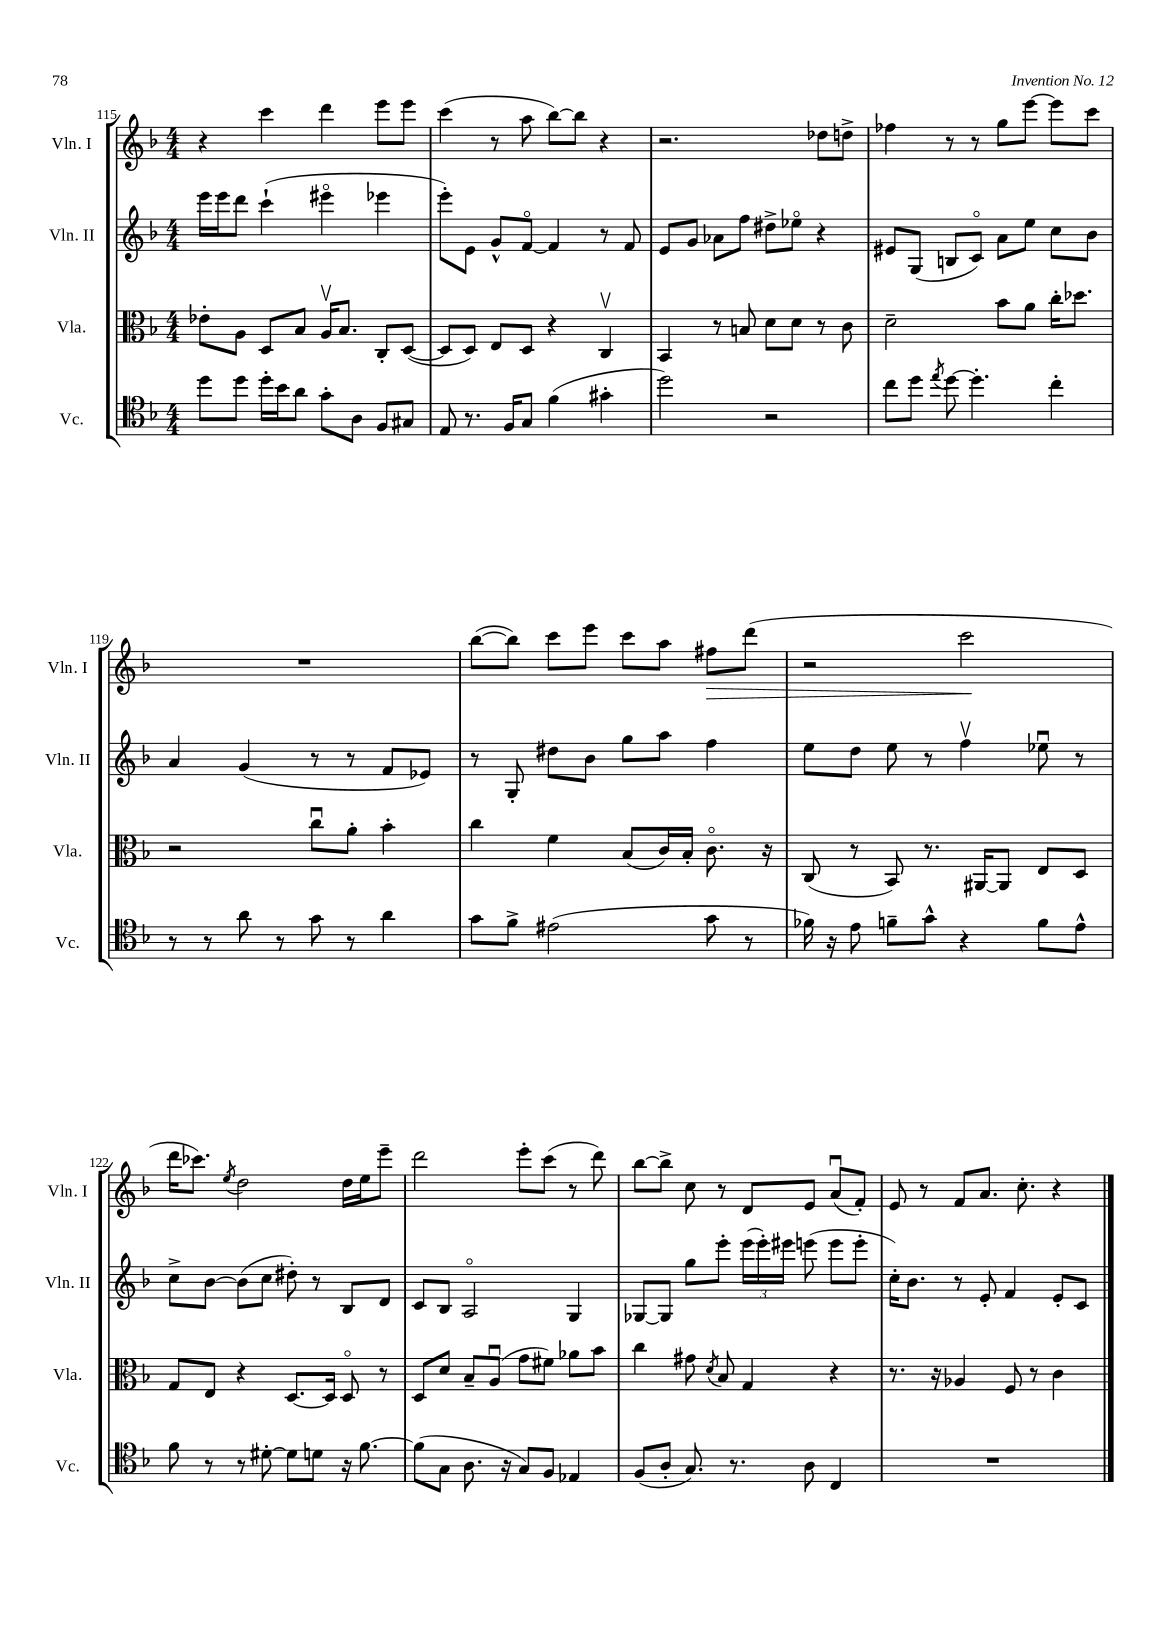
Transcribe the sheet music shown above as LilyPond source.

<<
\new StaffGroup <<
\new Staff = "s0" \with { instrumentName = "Vln. I" shortInstrumentName = "Vln. I" } {
    \clef treble \key f \major \numericTimeSignature \time 4/4
    \autoBeamOff r4 c'''4 d'''4 e'''8[ e'''8] |
    c'''4( r8 a''8 bes''8[~) bes''8] r4 |
    r2. des''8[ d''8]-> |
    fes''4 r8 r8 g''8[ e'''8]~ e'''8[ c'''8] |
    R1 |
    bes''8[~( bes''8]) c'''8[ e'''8] c'''8[ a''8] fis''8[\> d'''8]( |
    r2 c'''2\! |
    d'''16[ ces'''8.]) \acciaccatura { e''8 } d''2 d''16[ e''16 e'''8]-- |
    d'''2 e'''8[-. c'''8]( r8 d'''8) |
    bes''8[~ bes''8]-> c''8 r8 d'8[ e'8] a'8[\downbow( f'8]-.) |
    e'8 r8 f'8[ a'8.] c''8.-. r4 \bar "|." |
}
\new Staff = "s1" \with { instrumentName = "Vln. II" shortInstrumentName = "Vln. II" } {
    \clef treble \key f \major \numericTimeSignature \time 4/4
    \autoBeamOff e'''16[ e'''16 d'''8] c'''4-!( eis'''4\flageolet ees'''4 |
    e'''8[-.) e'8] g'8[-^ f'8]~\flageolet f'4 r8 f'8 |
    e'8[ g'8] aes'8[ f''8] dis''8[-> ees''8]\flageolet r4 |
    eis'8[ g8]( b8[ c'8]\flageolet) a'8[ e''8] c''8[ bes'8] |
    a'4 g'4( r8 r8 f'8[ ees'8]) |
    r8 g8-. dis''8[ bes'8] g''8[ a''8] f''4 |
    e''8[ d''8] e''8 r8 f''4\upbow ees''8\downbow r8 |
    c''8[-> bes'8]~ bes'8[( c''8] dis''8-.) r8 bes8[ d'8] |
    c'8[ bes8] a2\flageolet g4 |
    ges8[~ ges8] g''8[ e'''8]-. \tuplet 3/2 { e'''16[( e'''16-.) eis'''16] } e'''8( e'''8[ e'''8]-. |
    c''16[-.) bes'8.] r8 e'8-. f'4 e'8[-. c'8] \bar "|." |
}
\new Staff = "s2" \with { instrumentName = "Vla." shortInstrumentName = "Vla." } {
    \clef alto \key f \major \numericTimeSignature \time 4/4
    \autoBeamOff ees'8[-. a8] d8[ bes8] a16[\upbow bes8.] c8[-. d8]~( |
    d8[ d8]) e8[ d8] r4 c4\upbow |
    bes,4 r8 b8 d'8[ d'8] r8 c'8 |
    d'2-- bes'8[ a'8] c''16[-. des''8.] |
    r2 c''8[\downbow a'8]-. bes'4-. |
    c''4 f'4 bes8[( c'16) bes16]-. c'8.\flageolet r16 |
    c8( r8 bes,8) r8. ais,16[~ ais,8] e8[ d8] |
    g8[ e8] r4 d8.[~ d16] d8\flageolet r8 |
    d8[ d'8] bes8[-- a8]\downbow( g'8[ fis'8]) aes'8[ bes'8] |
    c''4 gis'8 \acciaccatura { d'8 } bes8 g4 r4 |
    r8. r16 aes4 f8 r8 c'4 \bar "|." |
}
\new Staff = "s3" \with { instrumentName = "Vc." shortInstrumentName = "Vc." } {
    \clef tenor \key f \major \numericTimeSignature \time 4/4
    \autoBeamOff d''8[ d''8] d''16[-. bes'16 a'8] g'8[-. a8] f8[ gis8] |
    e8 r8. f16[ g8] f'4( gis'4-. |
    d''2) r2 |
    c''8[ d''8] \acciaccatura { e''8 } d''8~ d''4.-. c''4-. |
    r8 r8 a'8 r8 g'8 r8 a'4 |
    g'8[ f'8]-> eis'2( g'8 r8 |
    fes'16) r16 e'8 f'8[-- g'8]-^ r4 f'8[ e'8]-^ |
    f'8 r8 r8 dis'8~-. dis'8[ d'8] r16 f'8.~ |
    f'8[( g8] a8. r16 g8[) f8] ees4 |
    f8[( a8]-. g8.) r8. a8 c4 |
    R1 \bar "|." |
}
>>
>>
\layout { \context { \Score currentBarNumber = #115 } }
